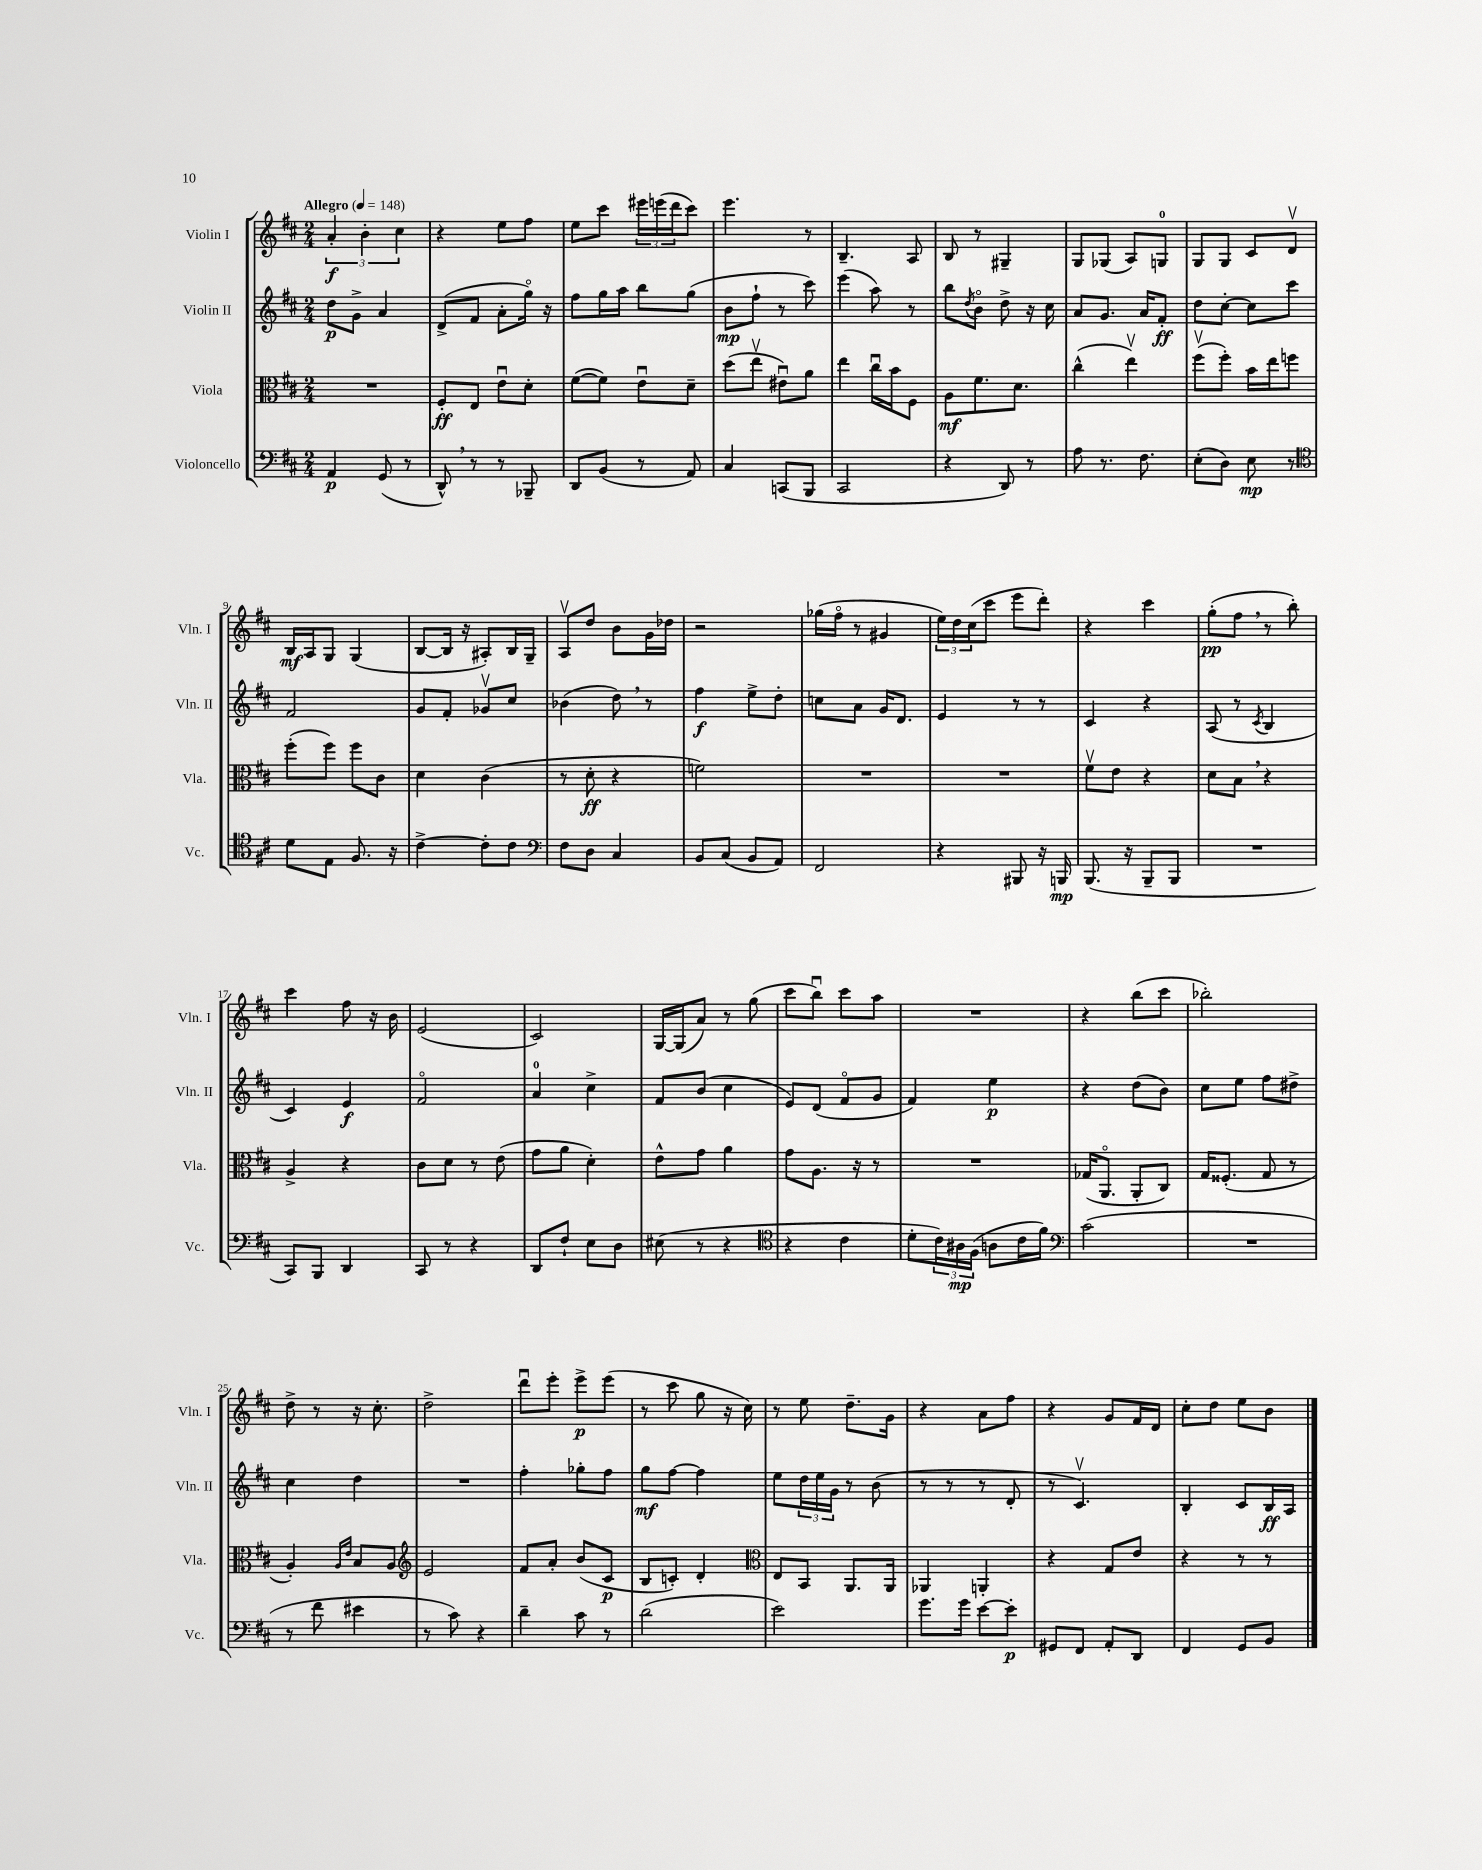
<<
\new StaffGroup <<
\new Staff = "s0" \with { instrumentName = "Violin I" shortInstrumentName = "Vln. I" } {
    \clef treble \key d \major \numericTimeSignature \time 2/4 \tempo "Allegro" 4 = 148
    \tuplet 3/2 { a'4-.\f b'4-. cis''4 } |
    r4 e''8 fis''8 |
    e''8 cis'''8 \tuplet 3/2 { eis'''16 e'''16( d'''16 } cis'''8) |
    e'''4. r8 |
    b4.-- a8 |
    b8 r8 gis4-- |
    g8 ges8( a8) g8-0 |
    g8 g8 cis'8 d'8\upbow |
    b16\mf a16 g8 g4( |
    b8~ b16 r16 ais8-.) b16 g16-- |
    a8\upbow d''8 b'8 g'16 des''16 |
    r2 |
    ges''16( fis''16\flageolet r8 gis'4 |
    \tuplet 3/2 { e''16) d''16 cis''16( } cis'''8 e'''8 d'''8-.) |
    r4 cis'''4 |
    g''8-.\pp( fis''8 \breathe r8 b''8-.) |
    cis'''4 fis''8 r16 b'16 |
    e'2( |
    cis'2) |
    g16~ g16( a'8) r8 g''8( |
    cis'''8 b''8\downbow) cis'''8 a''8 |
    R2 |
    r4 b''8( cis'''8 |
    bes''2-.) |
    d''8-> r8 r16 cis''8.-. |
    d''2-> |
    d'''8\downbow e'''8-. e'''8->\p e'''8( |
    r8 cis'''8 g''8 r16 cis''16) |
    r8 e''8 d''8.-- g'16 |
    r4 a'8 fis''8 |
    r4 g'8 fis'16 d'16 |
    cis''8-. d''8 e''8 b'8 \bar "|." |
}
\new Staff = "s1" \with { instrumentName = "Violin II" shortInstrumentName = "Vln. II" } {
    \clef treble \key d \major \numericTimeSignature \time 2/4
    d''8\p g'8-> a'4 |
    d'8->( fis'8 a'8-. g''16\flageolet) r16 |
    fis''8 g''16 a''16 b''8 g''8( |
    b'8\mp fis''8-! r8 cis'''8) |
    e'''4( a''8) r8 |
    b''8 \acciaccatura { d''8 } b'8\flageolet d''8-> r16 cis''16 |
    a'8 g'8. a'16 fis'8-.\ff |
    d''8 cis''8~-. cis''8 cis'''8 |
    fis'2 |
    g'8 fis'8-. ges'8\upbow cis''8 |
    bes'4( d''8) \breathe r8 |
    fis''4\f e''8-> d''8-. |
    c''8 a'8 g'16 d'8. |
    e'4 r8 r8 |
    cis'4 r4 |
    a8( r8 \acciaccatura { cis'8 } b4 |
    cis'4) e'4\f |
    fis'2\flageolet |
    a'4-0 cis''4-> |
    fis'8 b'8( cis''4 |
    e'8) d'8( fis'8\flageolet g'8 |
    fis'4) e''4\p |
    r4 d''8( b'8) |
    cis''8 e''8 fis''8 dis''8-> |
    cis''4 d''4 |
    R2 |
    fis''4-. ges''8-. fis''8 |
    g''8\mf fis''8~ fis''4 |
    e''8 \tuplet 3/2 { d''16 e''16 g'16 } r8 b'8( |
    r8 r8 r8 d'8-. |
    r8 cis'4.\upbow) |
    b4-. cis'8 b16\ff a16 \bar "|." |
}
\new Staff = "s2" \with { instrumentName = "Viola" shortInstrumentName = "Vla." } {
    \clef alto \key d \major \numericTimeSignature \time 2/4
    R2 |
    fis8-.\ff e8 e'8\downbow d'8-. |
    fis'8~( fis'8) e'8\downbow d'8-- |
    d''8( e''8\upbow eis'8\downbow) a'8 |
    e''4 cis''16\downbow b'16 fis8 |
    a8\mf fis'8. d'8. |
    cis''4-^( e''4\upbow) |
    fis''8\upbow( fis''8-.) b'16 e''16 f''8 |
    fis''8-.( fis''8) fis''8 cis'8 |
    d'4 cis'4( |
    r8 d'8-.\ff r4 |
    f'2) |
    R2 |
    R2 |
    fis'8\upbow e'8 r4 |
    d'8 b8 \breathe r4 |
    a4-> r4 |
    cis'8 d'8 r8 e'8( |
    g'8 a'8 d'4-.) |
    e'8-^ g'8 a'4 |
    g'8 a8. r16 r8 |
    R2 |
    ges16( a,8.\flageolet a,8-. cis8) |
    g16 fisis8.-.( g8 r8 |
    a4-.) \grace { a16 e'16 } b8 a8 |
    \clef treble e'2 |
    fis'8 a'8-. b'8( cis'8\p |
    b8 c'8-.) d'4-. |
    \clef alto e8 b,8 a,8. a,16 |
    aes,4 a,4-. |
    r4 g8 e'8 |
    r4 r8 r8 \bar "|." |
}
\new Staff = "s3" \with { instrumentName = "Violoncello" shortInstrumentName = "Vc." } {
    \clef bass \key d \major \numericTimeSignature \time 2/4
    a,4\p g,8( r8 |
    d,8-^) \breathe r8 r8 bes,,8-- |
    d,8 b,8( r8 a,8) |
    cis4 c,8( b,,8 |
    cis,2 |
    r4 d,8) r8 |
    a8 r8. fis8. |
    e8-.( d8) e8\mp r8 |
    \clef tenor d'8 e8 fis8. r16 |
    cis'4~-> cis'8-. cis'8 |
    \clef bass fis8 d8 cis4 |
    b,8 cis8( b,8 a,8) |
    fis,2 |
    r4 bis,,8 r16 b,,16\mp |
    b,,8.( r16 b,,8-- b,,8 |
    R2 |
    cis,8) b,,8 d,4 |
    cis,8 r8 r4 |
    d,8 fis8-! e8 d8 |
    eis8( r8 r4 |
    \clef tenor r4 cis'4 |
    d'8-. \tuplet 3/2 { cis'16) ais16\mp fis16( } a8 cis'16 fis'16) |
    \clef bass cis'2( |
    R2 |
    r8 fis'8 eis'4 |
    r8 cis'8) r4 |
    d'4-- cis'8 r8 |
    d'2( |
    e'2) |
    g'8. g'16 e'8~ e'8-.\p |
    gis,8 fis,8 a,8-. d,8 |
    fis,4 g,8 b,8 \bar "|." |
}
>>
>>
